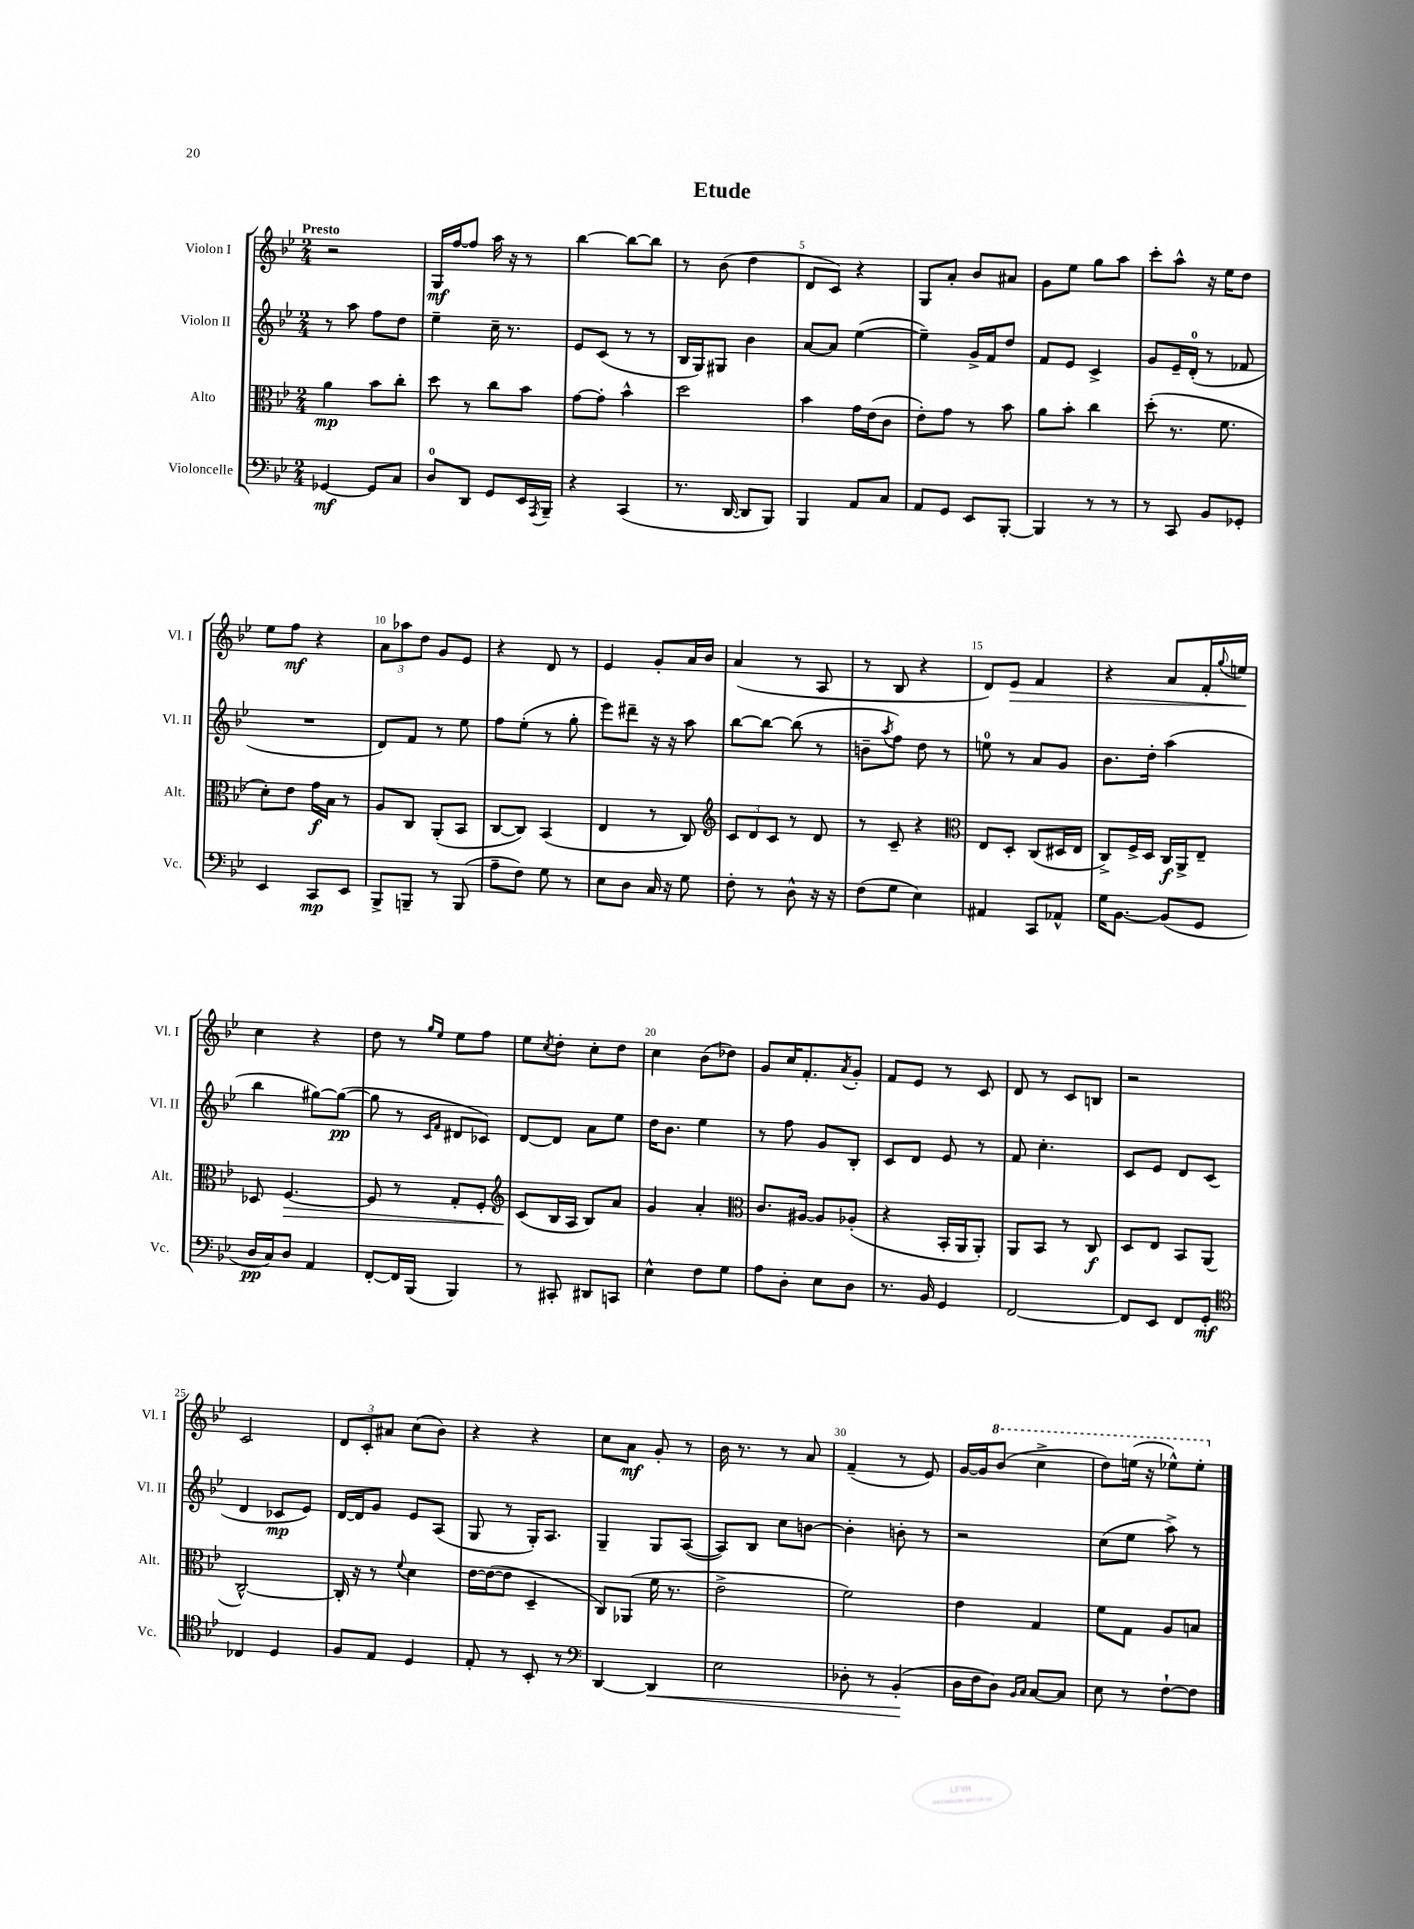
\header { title = "Etude" }
<<
\new StaffGroup <<
\new Staff = "s0" \with { instrumentName = "Violon I" shortInstrumentName = "Vl. I" } {
    \clef treble \key bes \major \numericTimeSignature \time 2/4 \tempo "Presto"
    r2 |
    g16\mf f''16~ f''8 a''16 r16 r8 |
    bes''4~ bes''8~ bes''8 |
    r8 bes'8( d''4 |
    d'8 c'8) r4 |
    g8 a'8-. bes'8 ais'8 |
    g'8 ees''8 g''8 a''8 |
    c'''8-. a''8-^ r16 ees''16 d''8 |
    ees''8 f''8\mf r4 |
    \tuplet 3/2 { a'8 aes''8 d''8 } g'8 ees'8 |
    r4 d'8 r8 |
    ees'4 g'8-. a'16 bes'16 |
    a'4( r8 a8 |
    r8 bes8 r4 |
    d'8) ees'8\> f'4 |
    r4 a'8 f'16-. \appoggiatura { g''8 } e''16\! |
    c''4 r4 |
    d''8 r8 \grace { g''16 ees''16 } ees''8 f''8 |
    ees''8 \acciaccatura { c''8 } d''8-. c''8-. d''8 |
    c''4 bes'8( des''8) |
    g'8 c''16 f'8.-. \acciaccatura { a'8 } g'8-. |
    f'8 ees'8 r8 c'8 |
    d'8 r8 c'8 b8 |
    r2 |
    c'2 |
    \tuplet 3/2 { d'8 c'8-. ais'8 } c''8( bes'8) |
    r4 r4 |
    c''8 a'8\mf g'8-. r8 |
    bes'16 r8. r8 a'8 |
    f'4--( r8 ees'8) |
    g'16~ g'16 \ottava #1 bes''8( c'''4-> |
    d'''8) e'''16( r16 ees'''8-^) ees'''8-. \ottava #0 \bar "|." |
}
\new Staff = "s1" \with { instrumentName = "Violon II" shortInstrumentName = "Vl. II" } {
    \clef treble \key bes \major \numericTimeSignature \time 2/4
    r8 a''8 f''8 d''8 |
    ees''4-- c''16-- r8. |
    ees'8 c'8( r8 r8 |
    bes16 g16) gis8 bes'4 |
    a'8~ a'8 ees''4~( |
    ees''4--) g'16-> f'16 d''8 |
    f'8 ees'8 c'4-> |
    g'8 ees'16-- d'16-0-.( r8 fes'8 |
    R2 |
    d'8) f'8 r8 ees''8 |
    f''8 ees''8-.( r8 g''8-. |
    ees'''8) dis'''8-- r16 r16 a''8 |
    bes''8~ bes''8~ bes''8( r8 |
    b'8-- \acciaccatura { a''8 } f''8) d''8 r8 |
    e''8-0 r8 a'8 g'8 |
    bes'8. d''16-. a''4( |
    bes''4 gis''8~) gis''8~\pp( |
    gis''8 r8 \grace { c'16 f'16 } dis'8 ces'8) |
    d'8~ d'8 a'8 ees''8 |
    d''16 bes'8. ees''4 |
    r8 f''8 g'8 bes8-. |
    c'8 d'8 ees'8 r8 |
    f'8 c''4.-. |
    c'8 ees'8 d'8 c'8( |
    d'4 ces'8\mp ees'8) |
    d'16~ d'16 g'8 ees'8 a8( |
    g8 r8 g16-.) a8. |
    g4-- g8 a8~( |
    a8) bes8 c''8 b'8~ |
    b'4-. b'8-. r8 |
    r2 |
    c''8( ees''8 a''8->) r8 \bar "|." |
}
\new Staff = "s2" \with { instrumentName = "Alto" shortInstrumentName = "Alt." } {
    \clef alto \key bes \major \numericTimeSignature \time 2/4
    a'4\mp bes'8 c''8-. |
    d''8 r8 c''8 bes'8 |
    g'8~ g'8-. bes'4-^ |
    d''2 |
    bes'4 g'16 ees'16( c'8 |
    ees'8-.) g'8 r8 bes'8 |
    a'8 bes'8-. c''4 |
    d''8-.( r8. f'8. |
    d'8-.) ees'8 g'16\f bes16 r8 |
    a8 c8 a,8-.( bes,8 |
    c8~ c8) bes,4( |
    ees4 r8 c8) |
    \clef treble \tuplet 3/2 { c'8 d'8 c'8 } r8 d'8 |
    r8 c'8-- r4 |
    \clef alto ees8 d8-. c8( dis16 ees16 |
    c8->) f16-> d16 c16\f a,16-> ees8-- |
    des8 f4.~\> |
    f8 r8 g8-. f8-. |
    \clef treble c'8\!( bes16 a16 bes8) a'8 |
    g'4 a'4-. |
    \clef alto c'8. ais16~ ais8 aes8-.( |
    r4 bes,16-. a,16 a,8-.) |
    a,8 bes,8 r8 c8\f |
    d8 ees8 bes,8 a,8( |
    c2~-^) |
    c16-. r16 r8 \appoggiatura { f'8 } d'4 |
    ees'16~ ees'16~( ees'8 d4-- |
    c8) aes,8( f'16 r8. |
    ees'2-> |
    f'2) |
    ees'4 g4 |
    f'8 g8 a8 b8 \bar "|." |
}
\new Staff = "s3" \with { instrumentName = "Violoncelle" shortInstrumentName = "Vc." } {
    \clef bass \key bes \major \numericTimeSignature \time 2/4
    ges,4~\mf ges,8 c8 |
    d8-0 d,8 g,8 ees,16 \acciaccatura { a,,8 } bes,,16-- |
    r4 c,4( |
    r8. d,16~ d,8 bes,,8) |
    bes,,4 a,8 c8 |
    a,8 g,8 ees,8 bes,,8~-. |
    bes,,4 r8 r8 |
    r8 c,8 bes,8 ges,8-. |
    ees,4 c,8\mp ees,8 |
    bes,,8-> b,,8-- r8 b,,8( |
    a8-- f8) g8 r8 |
    ees8 d8 c16 r16 g8 |
    f8-. r8 d8-^ r16 r16 |
    f8( g8 ees4) |
    ais,4 c,8 aes,8-^ |
    g16 bes,8.~ bes,8( g,8 |
    d16\pp c16) d8 a,4 |
    f,8~-. f,16 bes,,16( bes,,4) |
    r8 cis,8-. dis,8 c,8 |
    ees4-^ f8 g8 |
    a8 d8-. ees8 d8 |
    r8. bes,16 g,4 |
    f,2~ |
    f,8 ees,8 f,8 g,8-.\mf |
    \clef tenor ces4 d4 |
    f8 ees8 d4 |
    ees8-. r8 bes,8-. r8 |
    \clef bass d,4~ d,4\< |
    ees2 |
    des8-. r8 bes,4-.\!( |
    d16 f16 d8) \grace { bes,16 c16 } c8~ c8 |
    ees8 r8 f8~-! f8 \bar "|." |
}
>>
>>
\layout { \context { \Score \override BarNumber.break-visibility = ##(#f #t #t) barNumberVisibility = #(every-nth-bar-number-visible 5) } }
